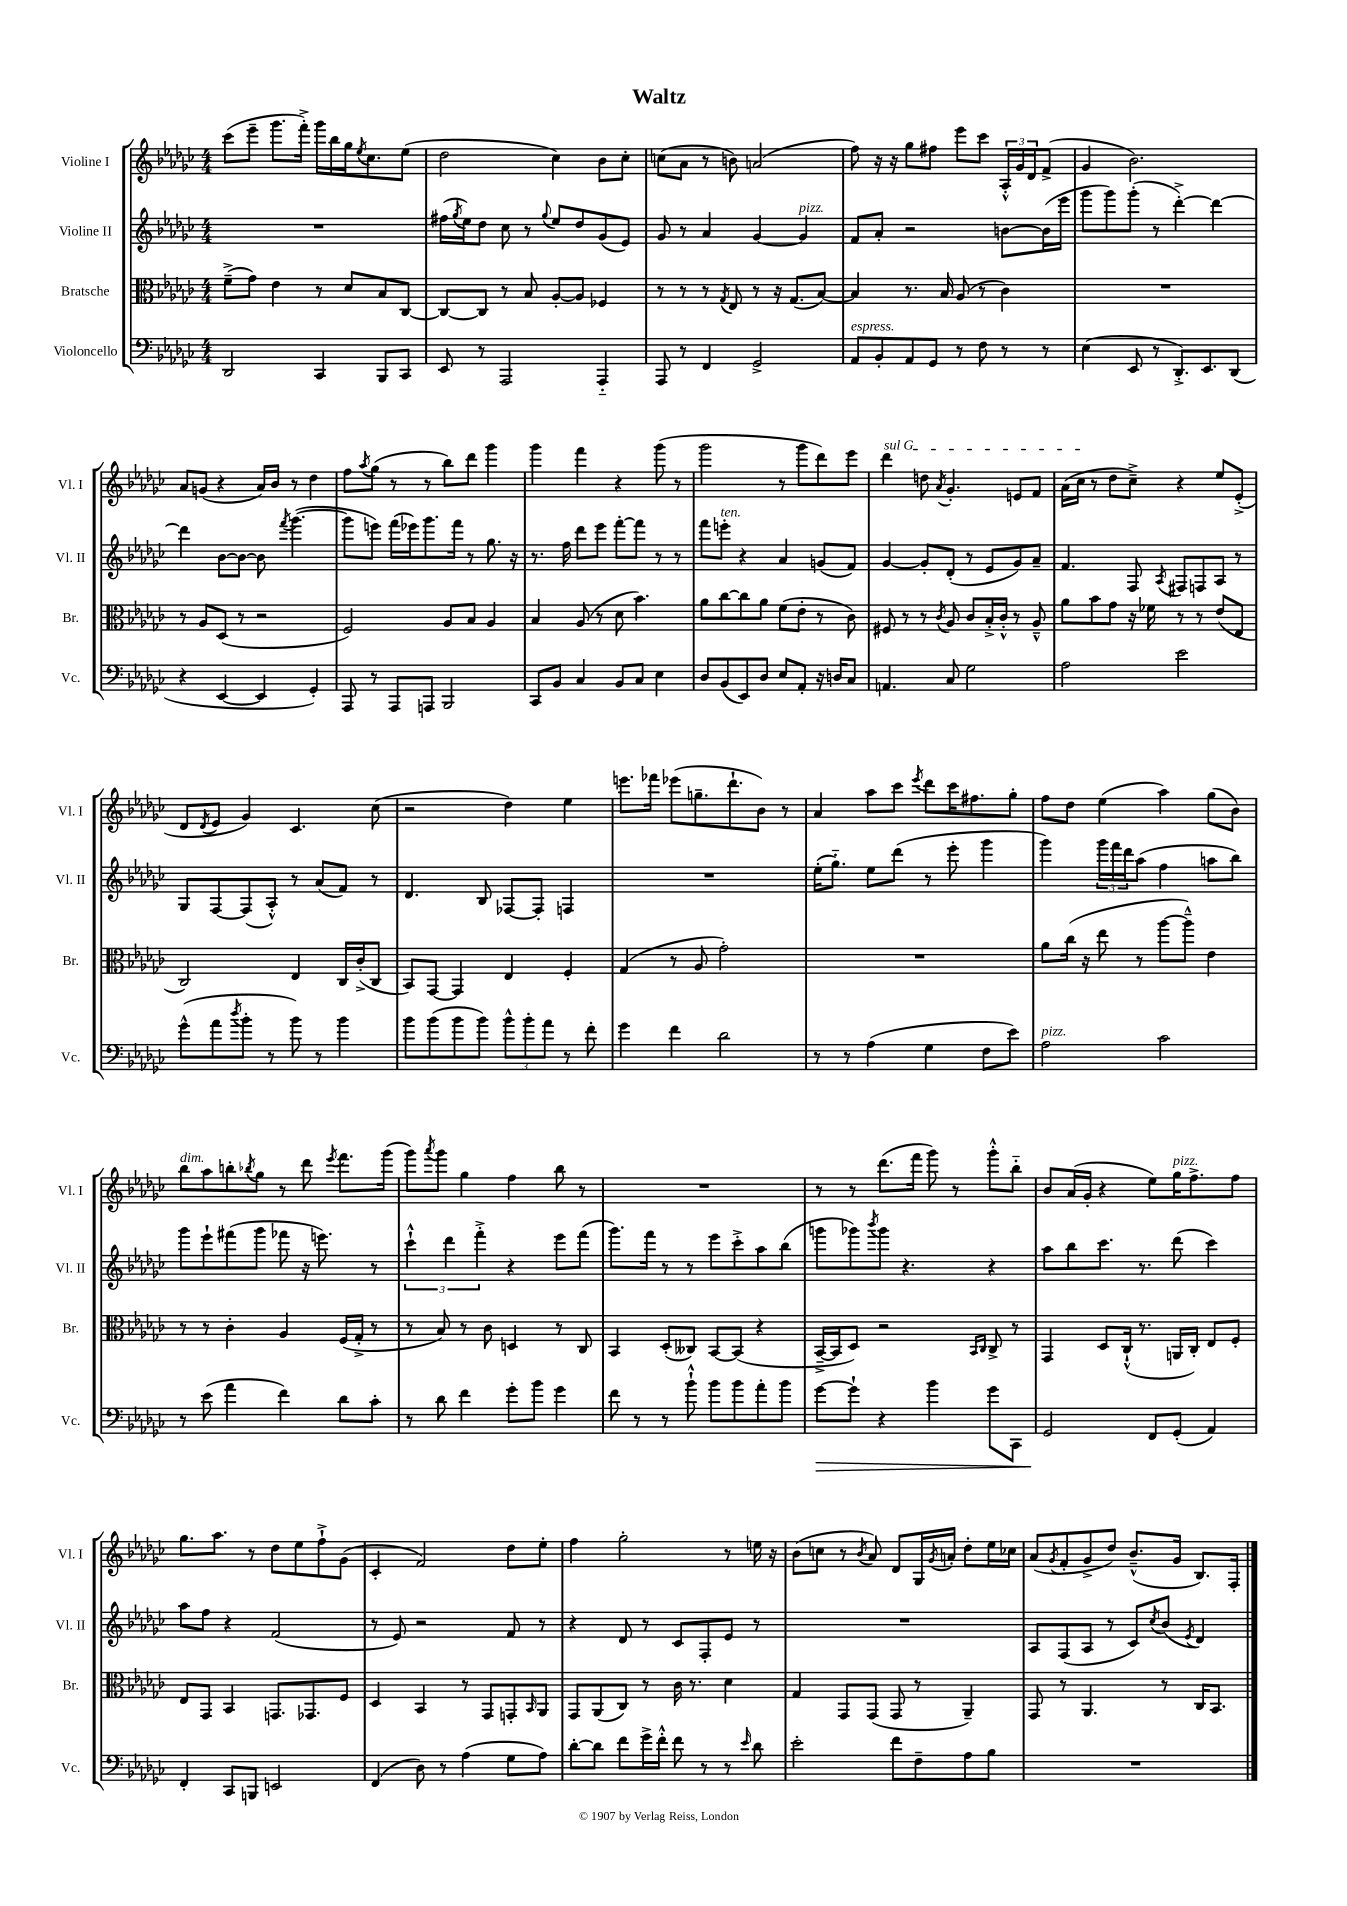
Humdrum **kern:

**kern	**kern	**kern	**kern
*staff4	*staff3	*staff2	*staff1
*clefF4	*clefC3	*clefG2	*clefG2
*k[b-e-a-d-g-c-]	*k[b-e-a-d-g-c-]	*k[b-e-a-d-g-c-]	*k[b-e-a-d-g-c-]
*M4/4	*M4/4	*M4/4	*M4/4
2DD-/	(8f~^\L	1r	(8ccc-\L
.	8g-\J)	.	8eee-~\J
.	4e-\	.	8.ggg-\L
.	.	.	16fff'^\Jk)
4CC-/	8r	.	16ggg-\LL
.	.	.	16bb-\
.	8d-/L	.	16gg-\J
.	.	.	8qee-/
.	.	.	8.cc-\
8BBB-/L	8B-/	.	.
8CC-/J	[8C-/J	.	(8ee-\J
=	=	=	=
8EE-/	8C-/_L	(16ff#\LL	2dd-\
.	.	8qgg-/	.
.	.	16ee-\J)	.
8r	8C-/]J	8dd-\J	.
2AAA-/	8r	8cc-\	.
.	8B-/	8r	.
.	.	8qqgg-/	.
.	[8A-'/L	8ee-/L	4cc-\)
.	8A-/]J	8dd-/	.
4AAA-'~/	4F-/	(8g-/	8b-\L
.	.	8e-/J)	8cc-'\J
=	=	=	=
8AAA-/	8r	8g-/	(8cc\L
8r	8r	8r	8a-\J
4FF/	8r	4a-/	8r
.	8qG-/	.	.
.	8E-/	.	8b\)
2GG-^/	8r	[4g-/	(2a/
.	16r	.	.
.	(8.G-/L	.	.
.	.	4g-/]	.
.	[8B-/J)	.	.
=	=	=	=
8AA-/L	4B-/]	8f/L	8ff\)
8BB-'/	.	8a-'/J	16r
.	.	.	16r
8AA-/	8.r	2r	8gg-\L
8GG-/J	.	.	8ff#\J
.	16B-/	.	.
8r	(8A-/	.	8eee-\L
8F\	8r	.	8ccc-\J
8r	4c-\)	[8b\L	24A-'^^/LL
.	.	.	24g-/
.	.	.	24d-/J
8r	.	(16b\]L	(8f^/J
.	.	16eee-\JJ	.
=	=	=	=
(4E-\	1r	8ggg-\L	4g-/
.	.	8ggg-\)	.
8EE-/	.	(8ggg-'\J	2.b-\)
8r	.	8r	.
8.DD-'^/L)	.	[4ddd-'^\)	.
8.EE-/	.	.	.
.	.	4ddd-\_	.
(8DD-/J	.	.	.
=	=	=	=
4r	8r	4ddd-\]	8a-/L
.	8A-/L	.	(8g/J
[4EE-/	(8D-/J	[8b-\L	4r
.	8r	8b-\_J	.
4EE-/]	2r	8b-\]	16a-/LL)
.	.	.	16b-/JJ
.	.	8qfff/	.
.	.	([4.ggg-\	8r
4GG-'/)	.	.	4dd-\
=	=	=	=
8AAA-/	2F/)	8ggg-\]L	8ff\L
.	.	.	8qaa-/
8r	.	8eee\J)	(8gg-\J
8AAA-/L	.	(16fff\LL	8r
.	.	16eee-\J)	.
8AAA/J	.	8.ggg-\	8r
2BBB-/	8A-/L	.	8bb-\L)
.	.	16fff\Jk	.
.	8B-/J	8r	8ddd-\J
.	4A-/	8.gg-\	4ggg-\
.	.	16r	.
=	=	=	=
8CC-/L	4B-/	8.r	4ggg-\
8BB-/J	.	.	.
.	.	16ff\	.
4C-/	(8A-/	8ddd-\L	4fff\
.	8r	8eee-\J	.
8BB-/L	8d-\	[8fff'\L	4r
8C-/J	4.b-\)	8fff\]J	.
4E-\	.	8r	(8ggg-\
.	.	8r	8r
=	=	=	=
8D-/L	8a-\L	8fff\L	2ggg-\
(8BB-/	[8cc-\	8eee'\J	.
8EE-/)	8cc-\]	4r	.
8D-/J	8a-\J	.	.
8E-/L	(8f\L	4a-/	8r
8AA-'/J	8e-'\J	.	8ggg-\L
16r	8r	(8g/L	8ddd-\)
16D/LK	.	.	.
8C-/J	8c-\)	8f/J)	8eee-\J
=	=	=	=
4.AA/	8F#/	[4g-/	4ddd-\
.	8r	.	.
.	8r	8g-'/]L	8dd\
.	8qc-/	.	8qa-/
8C-/	8A-/	(8d-'/J	4.g-'/
2G-\	8c-/L	8r	.
.	16B-'^/L	8e-/L	.
.	16c-'^^/JJ	.	.
.	8r	8g-/)	8e/L
.	8A-~^^/	8a-~/J	8f/J
=	=	=	=
2A-\	8a-\L	4.f/	(16a-\LL
.	.	.	16cc-\JJ
.	8b-\	.	8r
.	8g-\J	.	8dd-\L
.	16r	8F/	8cc-~^\J)
.	16f-\	.	.
.	.	8qA-/	.
2e-\	8r	8F#/L	4r
.	8r	8F/	.
.	(8e-/L	8A-/J	8ee-/L
.	8E-/J	8r	(8e-'^/J
=	=	=	=
(8g-^^\L	2C-/)	8G-/L	8d-/L
.	.	.	8qd-/
8a-\	.	[8F/	8e-/J
8qdd-/	.	.	.
8b-'\J	.	(8F/]	4g-/)
8r	.	8A-'^^/J)	.
8b-\)	4E-/	8r	4.c-/
8r	.	(8a-/L	.
4b-\	16C-/LL	8f/J)	.
.	(16c-'^/J	.	.
.	8C-/J	8r	(8cc-\
=	=	=	=
8b-\L	8BB-/L)	4.d-/	2r
(8b-\	[8GG-/J	.	.
8b-\	4GG-/]	.	.
8b-\J)	.	8B-/	.
12b-^^\L	4E-/	[8F-/L	4dd-\)
12b-'\	.	.	.
.	.	8F-'/]J	.
12a-\J	.	.	.
8r	4F'/	4F/	4ee-\
8f'\	.	.	.
=	=	=	=
4g-\	(4G-/	1r	8.eee\L
.	.	.	16fff-\Jk
4f\	8r	.	(8eee-\L
.	8A-/	.	8.gg~\
2d-\	2g-'\)	.	.
.	.	.	8.ddd-`\
.	.	.	8b-\J)
.	.	.	8r
=	=	=	=
8r	1r	(16ee-'\LK	4a-/
.	.	8.gg-'~\J)	.
8r	.	.	.
(4A-\	.	8ee-\L	8aa-\L
.	.	(8ddd-\J	8ccc-\J
.	.	.	8qeee-/
4G-\	.	8r	8ddd-\L
.	.	8eee-'\	16ccc-\K
.	.	.	8.ff#\
8F\L	.	4ggg-\	.
8e-\J)	.	.	8gg-'\J
=	=	=	=
2A-\	8a-\L	4ggg-\)	8ff\L
.	(16cc-\Jk	.	8dd-\J
.	16r	.	.
.	8ee-\	24ggg-\LL	(4ee-\
.	.	24fff\	.
.	.	24ddd-\J	.
.	8r	(8aa-\J	.
2c-\	[8aa-\L	4ff\	4aa-\)
.	8aa-~^^\]J)	.	.
.	4e-\	8aa\L	(8gg-\L
.	.	8bb-\J)	8b-\J)
=	=	=	=
8r	8r	8ggg-\L	8bb-\L
(8e-\	8r	8eee-`\	8aa-\
4a-\	4c-'\	(8fff#\	8bb'\
.	.	.	8qbb-/
.	.	8ggg-\J	8gg-\J
4f\)	4A-/	8fff-\	8r
.	.	16r	8ddd-\
.	.	8.eee\)	.
.	.	.	8qeee-/
8d-\L	(16F/LL	.	8.fff\L
.	16G-'^/JJ	.	.
8c-'\J	8r	8r	.
.	.	.	(16ggg-\Jk
=	=	=	=
8r	8r	6ccc-`^^\	8ggg-\L)
.	.	.	8qaaa-/
8d-\	8B-/)	.	8ggg-\J
.	.	6ddd-\	.
4f\	8r	.	4gg-\
.	.	6fff'^\	.
.	8c-\	.	.
8g-'\L	4D/	4r	4ff\
8b-\J	.	.	.
4g-\	8r	8eee-\L	8bb-\
.	8C-/	(8fff\J	8r
=	=	=	=
8f\	4BB-/	8.ggg-\L)	1r
8r	.	.	.
.	.	16fff\Jk	.
8r	(8D-'/L	8r	.
8b-`^^\	8C--/J)	8r	.
8b-\L	[8BB-/L	8eee-\L	.
8b-\	(8BB-/]J	8ccc-'^\	.
8a-'\	4r	8aa-\	.
8b-\J	.	(8bb-\J	.
=	=	=	=
[8g-\L	[16BB-~^/LL	8ggg\L	8r
.	16BB-/]J	.	.
8g-`\]J	8D-/J)	8ggg-\)	8r
.	.	8qbbb-/	.
4r	2r	8ggg-\J	(8.ddd-\L
.	.	4.r	.
.	.	.	16fff\Jk
4b-\	.	.	8ggg-\)
.	.	.	8r
.	16qqBB-/LL	.	.
.	16qqC-/JJ	.	.
8g-\L	8C-^/	4r	8ggg-'^^\L
8CC-\J	8r	.	8bb-'~\J
=	=	=	=
2GG-/	4GG-/	8aa-\L	8b-/L
.	.	8bb-\	(16a-/L
.	.	.	16g-'/JJ
.	8D-/L	8.ccc-\J	4r
.	(16C-`^^/Jk	.	.
.	8.r	8.r	.
8FF/L	.	.	8ee-\L)
(8GG-'/J	16AA/LL	(8ddd-\	16gg-\K
.	16C-'/JJ)	.	8.ff^\
4AA-/)	8E-/L	4ccc-\)	.
.	8F'/J	.	8ff\J
=	=	=	=
4FF'/	8E-/L	8aa-\L	8.gg-\L
.	8GG-/J	8ff\J	.
.	.	.	8.aa-\J
8CC-/L	4BB-/	4r	.
8BBB/J	.	.	8r
2EE/	8.GG/L	(2f/	8dd-\L
.	.	.	8ee-\
.	8.GG-/	.	.
.	.	.	8ff`^\
.	8F/J	.	(8g-\J
=	=	=	=
(4FF/	4D-/	8r	4c-'/
.	.	8e-/)	.
8D-\)	4BB-/	2r	2f/)
8r	.	.	.
(4A-\	8r	.	.
.	8GG-/L	.	.
8G-\L	8GG'/	8f/	8dd-\L
.	16qqBB-/	.	.
8A-\J)	8AA-/J	8r	8ee-'\J
=	=	=	=
[8d-'\L	8GG-/L	4r	4ff\
8d-\]J	(8AA-/	.	.
8f\L	8C-/J)	8d-/	2gg-'\
16g-^\L	8r	8r	.
16f'^^\JJ	.	.	.
8f\	16c-\	8c-/L	.
.	8.r	.	.
8r	.	8F'/	.
8r	4d-\	8e-/J	8r
16qqe-/	.	.	.
8d-\	.	8r	16ee\
.	.	.	16r
=	=	=	=
2e-'\	4G-/	1r	(8b-\L
.	.	.	8cc\J
.	8GG-/L	.	8r
.	.	.	8qb-/
.	(8GG-/J	.	8a-/)
8f\L	8GG-/	.	8d-/L
8F~\	8r	.	16G-/L
.	.	.	8qg-/
.	.	.	16a'/JJ
8A-\	4AA-~/)	.	8dd-'\L
8B-\J	.	.	16ee-\L
.	.	.	16cc-\JJ
=	=	=	=
1r	8GG-/	8A-/L	(8a-/L
.	.	.	8qg-/
.	8r	(8F/	8f'/
.	4.AA-/	8A-/J	8g-^/
.	.	8r	8dd-/J)
.	.	8c-/L)	(8.b-~^^/L
.	.	8qcc-/	.
.	8r	(8b-/J	.
.	.	.	16g-/Jk
.	.	8qe-/	.
.	16C-/LK	4d-/)	8.B-/L)
.	8.BB-/J	.	.
.	.	.	16F'/Jk
==	==	==	==
*-	*-	*-	*-
